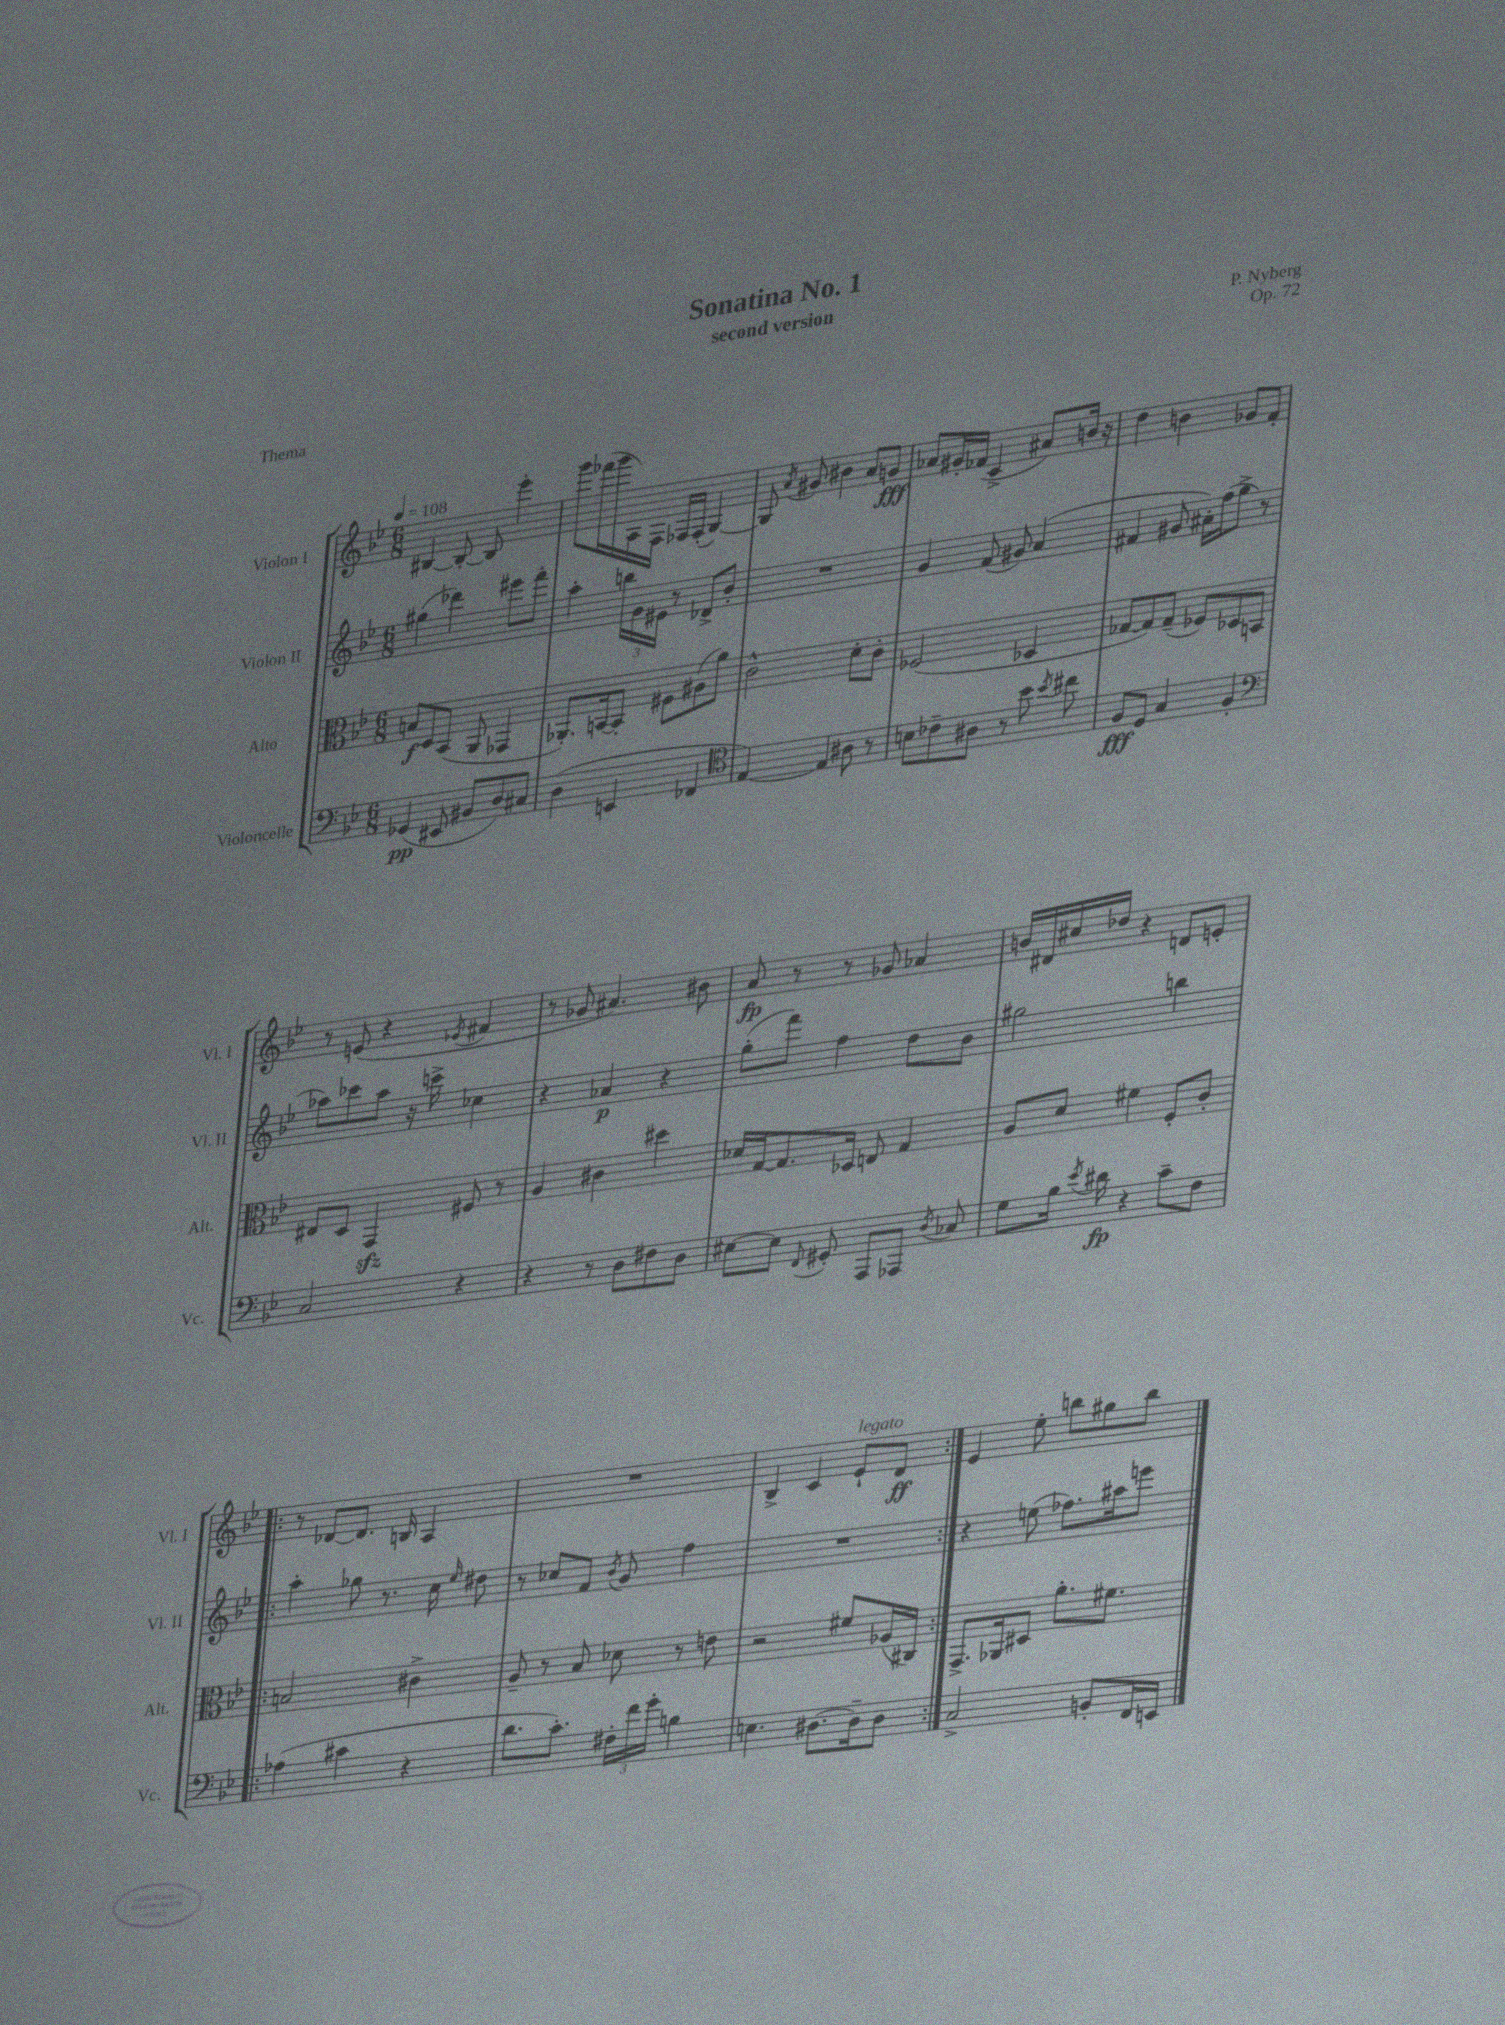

**kern	**dynam	**kern	**dynam	**kern	**dynam	**kern	**dynam
*part4	*part4	*part3	*part3	*part2	*part2	*part1	*part1
*staff4	*staff4	*staff3	*staff3	*staff2	*staff2	*staff1	*staff1
*I"Violoncelle	*	*I"Alto	*	*I"Violon II	*	*I"Violon I	*
*I'Vc.	*	*I'Alt.	*	*I'Vl. II	*	*I'Vl. I	*
*clefF4	*	*clefC3	*	*clefG2	*	*clefG2	*
*k[b-e-]	*	*k[b-e-]	*	*k[b-e-]	*	*k[b-e-]	*
*M6/8	*	*M6/8	*	*M6/8	*	*M6/8	*
*MM108	*	*MM108	*	*MM108	*	*MM108	*
=1	=1	=1	=1	=1	=1	=1	=1
(4GG-X/	pp	8Bn/L	f	(4gg#X\	.	[4B#X/	.
.	.	8D/	.	.	.	.	.
8EE#X/	.	(8BB-/J	.	4ddd-X\)	.	8B#'/_	.
8BB#X/L	.	8AA/	.	.	.	8B#/]	.
8D/)	.	4GG-X/	.	8eee#X\L	.	4eee-'\	.
8C#X/J	.	.	.	8fff'\J	.	.	.
=2	=2	=2	=2	=2	=2	=2	=2
(4D\	.	8.AA-X'/L)	.	4aa'\	.	8ggg\L	.
.	.	.	.	.	.	(16fff-X\L	.
.	.	[16BBn/k	.	.	.	16ggg\	.
4EEn/	.	8BB'/J]	.	24bbn\LL	.	16A\)	.
.	.	.	.	24g\	.	.	.
.	.	.	.	.	.	16F\JJ	.
.	.	.	.	24e#X\JJ	.	.	.
.	.	8F#X\L	.	8r	.	16F-X/LL	.
.	.	.	.	.	.	(16F-'/JJ	.
4FF-X/	.	(8A#X\	.	8d-X^/L	.	[4G/)	.
.	.	8a\J)	.	8b-'/J	.	.	.
=3	=3	=3	=3	=3	=3	=3	=3
*clefC4	*	*	*	*	*	*	*
[4E-/)	.	2c^^\	.	2.r	.	8G/]	.
.	.	.	.	.	.	8qa/	.
.	.	.	.	.	.	8g#X/	.
4E-/]	.	.	.	.	.	4b#X\	.
8A#X\	.	8d'\L	.	.	.	8a/L	.
8r	.	8c'\J	.	.	.	8gn/J	fff
=4	=4	=4	=4	=4	=4	=4	=4
8Bn\L	.	(2F-X/	.	4g/	.	8a-X/L	.
8c-X~\	.	.	.	.	.	16g#X'/L	.
.	.	.	.	.	.	(16f-X/JJ	.
8A#X\J	.	.	.	(8f/	.	4c^/	.
8r	.	.	.	8g#X/)	.	.	.
8b-\	.	4D-X/	.	(4a/	.	8a#X/L)	.
8qb-/	.	.	.	.	.	.	.
8cc#X\	.	.	.	.	.	16bn/Jk	.
.	.	.	.	.	.	16r	.
=5	=5	=5	=5	=5	=5	=5	=5
8F/L	fff	[8G-X/L	.	4f#X/	.	4dd\	.
8D/J	.	8G-/])	.	.	.	.	.
4G/	.	(8G-~/J	.	8g#X/	.	4bn\	.
.	.	8F-X/L)	.	16a#X'\LL)	.	.	.
.	.	.	.	(16ff\J	.	.	.
4F'/	.	8D-X/	.	8gg^\J	.	8g-X/L	.
.	.	8BBn/J	.	8r	.	8f'/J	.
!!LO:LB:g=z
=6	=6	=6	=6	=6	=6	=6	=6
*clefF4	*	*	*	*	*	*	*
2C/	.	8E#X/L	.	8aa-X\L)	.	8r	.
.	.	8D/J	.	8ccc-X\	.	(8en/	.
.	.	4GGzz/	.	8aa-\J	.	4r	.
.	.	.	.	16r	.	.	.
.	.	.	.	16cccn^\	.	.	.
.	.	.	.	.	.	8qe-X/	.
4r	.	8F#X/	.	4cc-X\	.	4f#X/	.
.	.	8r	.	.	.	.	.
=7	=7	=7	=7	=7	=7	=7	=7
4r	.	4A/	.	4r	.	8r	.
.	.	.	.	.	.	8g-X/	.
8r	.	4c#X\	.	4a-X/	p	4.a#X/)	.
8D\L	.	.	.	.	.	.	.
8F#X\	.	4dd#X\	.	4r	.	.	.
8D\J	.	.	.	.	.	8b#X\	.
=8	=8	=8	=8	=8	=8	=8	=8
[8E#X\L	.	16d-X/LL	.	(8gg'\L	.	8a/	fp
.	.	[16G/J	.	.	.	.	.
8E#\J]	.	8.G/]	.	8fff\J)	.	8r	.
8qqFF/	.	.	.	.	.	.	.
8GG#X'/	.	.	.	4ff\	.	8r	.
.	.	16D-X/Jk	.	.	.	.	.
8AAA/L	.	8En/	.	.	.	8g-X/	.
8AAA-X/J	.	4G/	.	8dd\L	.	4a-X/	.
8qD/	.	.	.	.	.	.	.
8C-X/	.	.	.	8b-\J	.	.	.
=9	=9	=9	=9	=9	=9	=9	=9
8G\L	.	8A/L	.	2gg#X\	.	16bn/LL	.
.	.	.	.	.	.	16d#X/	.
16B-\Jk	.	8d/J	.	.	.	16cc#X/	.
8qe-/	.	.	.	.	.	.	.
16d#X\	fp	.	.	.	.	16dd-X/JJ	.
4r	.	4f#X\	.	.	.	4r	.
8c~\L	.	8F'/L	.	4bbn\	.	8dn/L	.
8F\J	.	8c'/J	.	.	.	8en'/J	.
!!LO:LB:g=z
=10!|:	=10!|:	=10!|:	=10!|:	=10!|:	=10!|:	=10!|:	=10!|:
(4A-X\	.	2Bn/	.	4aa'\	.	8r	.
.	.	.	.	.	.	[8d-X/L	.
4c#X\	.	.	.	8gg-X\	.	8.d-/J]	.
.	.	.	.	8.r	.	.	.
.	.	.	.	.	.	16Bn/	.
4r	.	4c#X^\	.	.	.	4A/	.
.	.	.	.	16cc\	.	.	.
.	.	.	.	16qqee-/	.	.	.
.	.	.	.	8dd#X\	.	.	.
=11	=11	=11	=11	=11	=11	=11	=11
8.d\L	.	8A~/	.	8r	.	2.r	.
.	.	8r	.	8cc-X/L	.	.	.
8.c'\J)	.	.	.	.	.	.	.
.	.	8B-/	.	8f/J	.	.	.
.	.	.	.	8qb-/	.	.	.
24F#X'\LL	.	8d-X\	.	8g/	.	.	.
24f\	.	.	.	.	.	.	.
24g'\JJ	.	.	.	.	.	.	.
4Bn\	.	8r	.	4ff\	.	.	.
.	.	8en\	.	.	.	.	.
=12	=12	=12	=12	=12	=12	=12	=12
4.En\	.	2r	.	2.r	.	4B-^/	.
.	.	.	.	.	.	4c/	.
[8.D#X\L	.	.	.	.	.	.	.
!	!	!	!	!	!	!LO:TX:a:i:t=legato	!
.	.	8f#X/L	.	.	.	8e-`/L	.
16D#~\k]	.	.	.	.	.	.	.
8D#\J	.	(16A-X/L	.	.	.	8d/J	ff
.	.	16C#X/JJ)	.	.	.	.	.
=13:|!	=13:|!	=13:|!	=13:|!	=13:|!	=13:|!	=13:|!	=13:|!
2C^/	.	8.GG^/L	.	4r	.	4e-/	.
.	.	16AA-X/k	.	.	.	.	.
.	.	8D#X/J	.	(8een\	.	8ee-'\	.
.	.	8.a'\L	.	8.ff-X\L)	.	8bbn\L	.
8BBn'/L	.	.	.	.	.	8gg#X\	.
.	.	8.f#X\J	.	16aa#X\k	.	.	.
16FF/L	.	.	.	8eeen\J	.	8bb\J	.
16EEn/JJ	.	.	.	.	.	.	.
==	==	==	==	==	==	==	==
*-	*-	*-	*-	*-	*-	*-	*-
